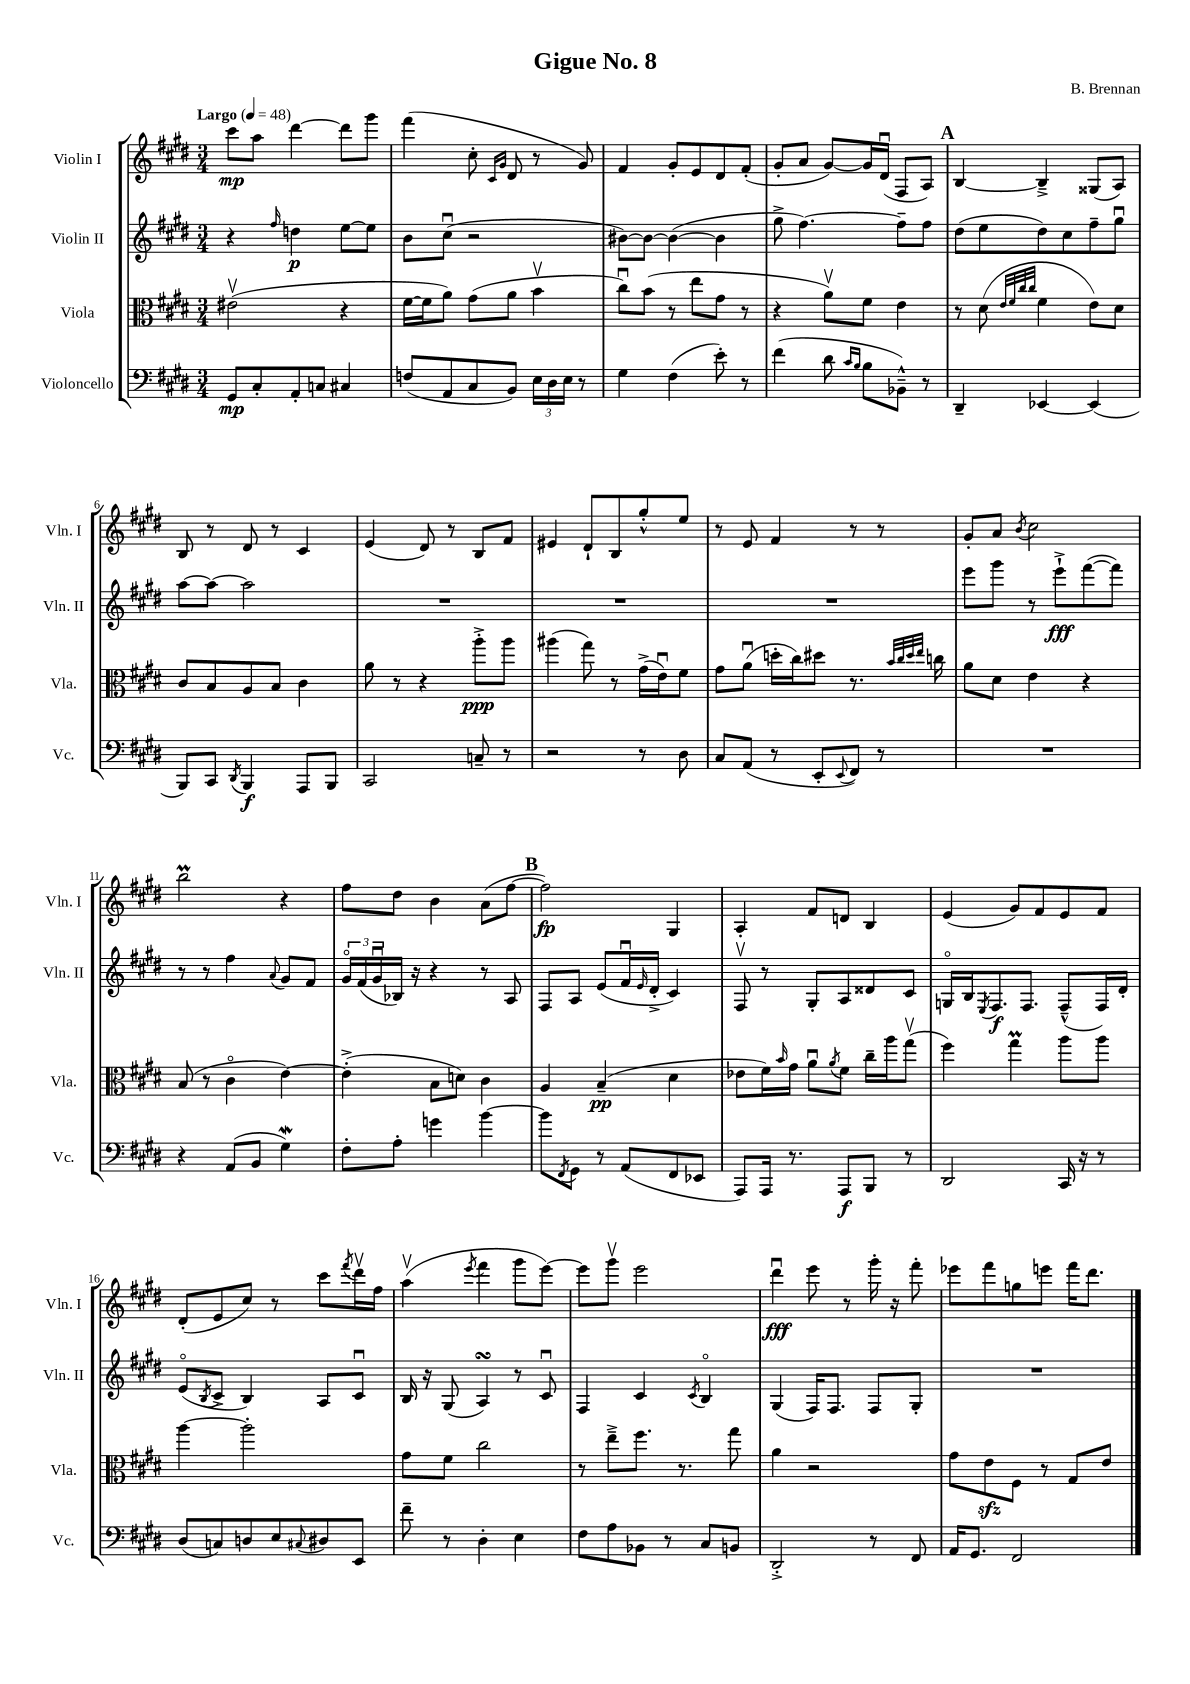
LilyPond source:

\header { title = "Gigue No. 8" composer = "B. Brennan" }
<<
\new StaffGroup <<
\new Staff = "s0" \with { instrumentName = "Violin I" shortInstrumentName = "Vln. I" } {
    \clef treble \key e \major \numericTimeSignature \time 3/4 \tempo "Largo" 4 = 48
    cis'''8\mp a''8 dis'''4~ dis'''8 gis'''8 |
    fis'''4( cis''8-. \grace { cis'16 gis'16 } dis'8 r8 gis'8) |
    fis'4 gis'8-. e'8 dis'8 fis'8-.( |
    gis'8-. a'8 gis'8~) gis'16 dis'16\downbow( fis8 a8) |
    \mark \markup { \bold "A" } b4~ b4---> gisis8( a8) |
    b8 r8 dis'8 r8 cis'4 |
    e'4( dis'8) r8 b8 fis'8 |
    eis'4 dis'8-! b8 gis''8-.-^ e''8 |
    r8 e'8 fis'4 r8 r8 |
    gis'8-. a'8 \acciaccatura { b'8 } cis''2 |
    b''2\prall r4 |
    fis''8 dis''8 b'4 a'8( fis''8~ |
    \mark \markup { \bold "B" } fis''2\fp) gis4 |
    a4-. fis'8 d'8 b4 |
    e'4( gis'8) fis'8 e'8 fis'8 |
    dis'8-.( e'8 cis''8) r8 cis'''8 \acciaccatura { fis'''8 } dis'''16\upbow fis''16 |
    a''4\upbow( \acciaccatura { e'''8 } fis'''4 gis'''8 e'''8~) |
    e'''8 gis'''8\upbow e'''2 |
    dis'''4\downbow\fff e'''8 r8 gis'''16-. r16 fis'''8-. |
    ees'''8 fis'''8 g''8 e'''8 fis'''16 dis'''8. \bar "|." |
}
\new Staff = "s1" \with { instrumentName = "Violin II" shortInstrumentName = "Vln. II" } {
    \clef treble \key e \major \numericTimeSignature \time 3/4
    r4 \grace { fis''16 } d''4\p e''8~ e''8 |
    b'8 cis''8\downbow( r2 |
    bis'8~) bis'8~ bis'4~( bis'4 |
    gis''8-> fis''4.~) fis''8-- fis''8 |
    \mark \markup { \bold "A" } dis''8( e''8 dis''8) cis''8 fis''8-- gis''8\downbow |
    a''8~ a''8~ a''2 |
    R2. |
    R2. |
    R2. |
    e'''8 gis'''8 r8 e'''8-!->\fff fis'''8~( fis'''8) |
    r8 r8 fis''4 \appoggiatura { a'8 } gis'8 fis'8 |
    \tuplet 3/2 { gis'16\flageolet fis'16( gis'16\downbow } bes16) r16 r4 r8 a8 |
    \mark \markup { \bold "B" } fis8 a8 e'8( fis'16\downbow \grace { e'16 } dis'16-.-> cis'4) |
    fis8\upbow r8 gis8-. a8 disis'8 cis'8 |
    g16\flageolet b16 \acciaccatura { e8 } fis8.\f fis8. fis8---^( fis16) dis'16-. |
    e'8\flageolet( \acciaccatura { b8 } cis'8-> b4) a8 cis'8\downbow |
    b16 r16 gis8( a4\turn) r8 cis'8\downbow |
    fis4 cis'4 \acciaccatura { cis'8 } b4\flageolet |
    gis4( fis16) fis8. fis8 gis8-. |
    R2. \bar "|." |
}
\new Staff = "s2" \with { instrumentName = "Viola" shortInstrumentName = "Vla." } {
    \clef alto \key e \major \numericTimeSignature \time 3/4
    eis'2\upbow( r4 |
    fis'16~ fis'16 a'8) gis'8( a'8 b'4\upbow |
    cis''8\downbow) b'8( r8 e''8 gis'8 r8 |
    r4 a'8\upbow) fis'8 e'4 |
    \mark \markup { \bold "A" } r8 dis'8( \grace { e'32 fis'32 cis''32 cis''32 } fis'4 e'8) dis'8 |
    cis'8 b8 a8 b8 cis'4 |
    a'8 r8 r4 a''8-.->\ppp a''8 |
    ais''4( gis''8) r8 gis'16->( e'16\downbow) fis'8 |
    gis'8 a'8\downbow( d''16-. cis''16) dis''8 r8. \grace { b'32 cis''32 dis''32 e''32 } c''16 |
    a'8 dis'8 e'4 r4 |
    b8( r8 cis'4\flageolet e'4~) |
    e'4-.->( b8 d'8) cis'4 |
    \mark \markup { \bold "B" } a4 b4--\pp( dis'4 |
    ees'8 fis'16) \grace { b'16 } gis'16 a'8\downbow \acciaccatura { a'8 } fis'8 cis''16-- a''16 gis''8\upbow( |
    fis''4) gis''4\prall a''8 a''8 |
    a''4~ a''2-. |
    gis'8 fis'8 cis''2 |
    r8 e''8---> fis''8. r8. gis''8 |
    a'4 r2 |
    gis'8 e'8\sfz fis8 r8 gis8 e'8 \bar "|." |
}
\new Staff = "s3" \with { instrumentName = "Violoncello" shortInstrumentName = "Vc." } {
    \clef bass \key e \major \numericTimeSignature \time 3/4
    gis,8\mp cis8-. a,8-. c8 cis4 |
    f8( a,8 cis8 b,8) \tuplet 3/2 { e16 dis16 e16 } r8 |
    gis4 fis4( e'8-.) r8 |
    fis'4( dis'8 \grace { cis'16 b16 } b8 bes,8---^) r8 |
    \mark \markup { \bold "A" } dis,4-- ees,4~ ees,4( |
    b,,8) cis,8 \acciaccatura { dis,8 } b,,4\f a,,8 b,,8 |
    cis,2 c8-- r8 |
    r2 r8 dis8 |
    cis8 a,8( r8 e,8-. \appoggiatura { e,8 } fis,8) r8 |
    R2. |
    r4 a,8( b,8 gis4\mordent) |
    fis8-. a8-. g'4 b'4~ |
    \mark \markup { \bold "B" } b'8 \acciaccatura { fis,8 } gis,8 r8 a,8( fis,8 ees,8 |
    a,,8) a,,16 r8. a,,8\f b,,8 r8 |
    dis,2 cis,16 r16 r8 |
    dis8( c8) d8 e8 \appoggiatura { cis8 } dis8 e,8 |
    fis'8-- r8 dis4-. e4 |
    fis8 a8 bes,8 r8 cis8 b,8 |
    dis,2-.-> r8 fis,8 |
    a,16 gis,8. fis,2 \bar "|." |
}
>>
>>
